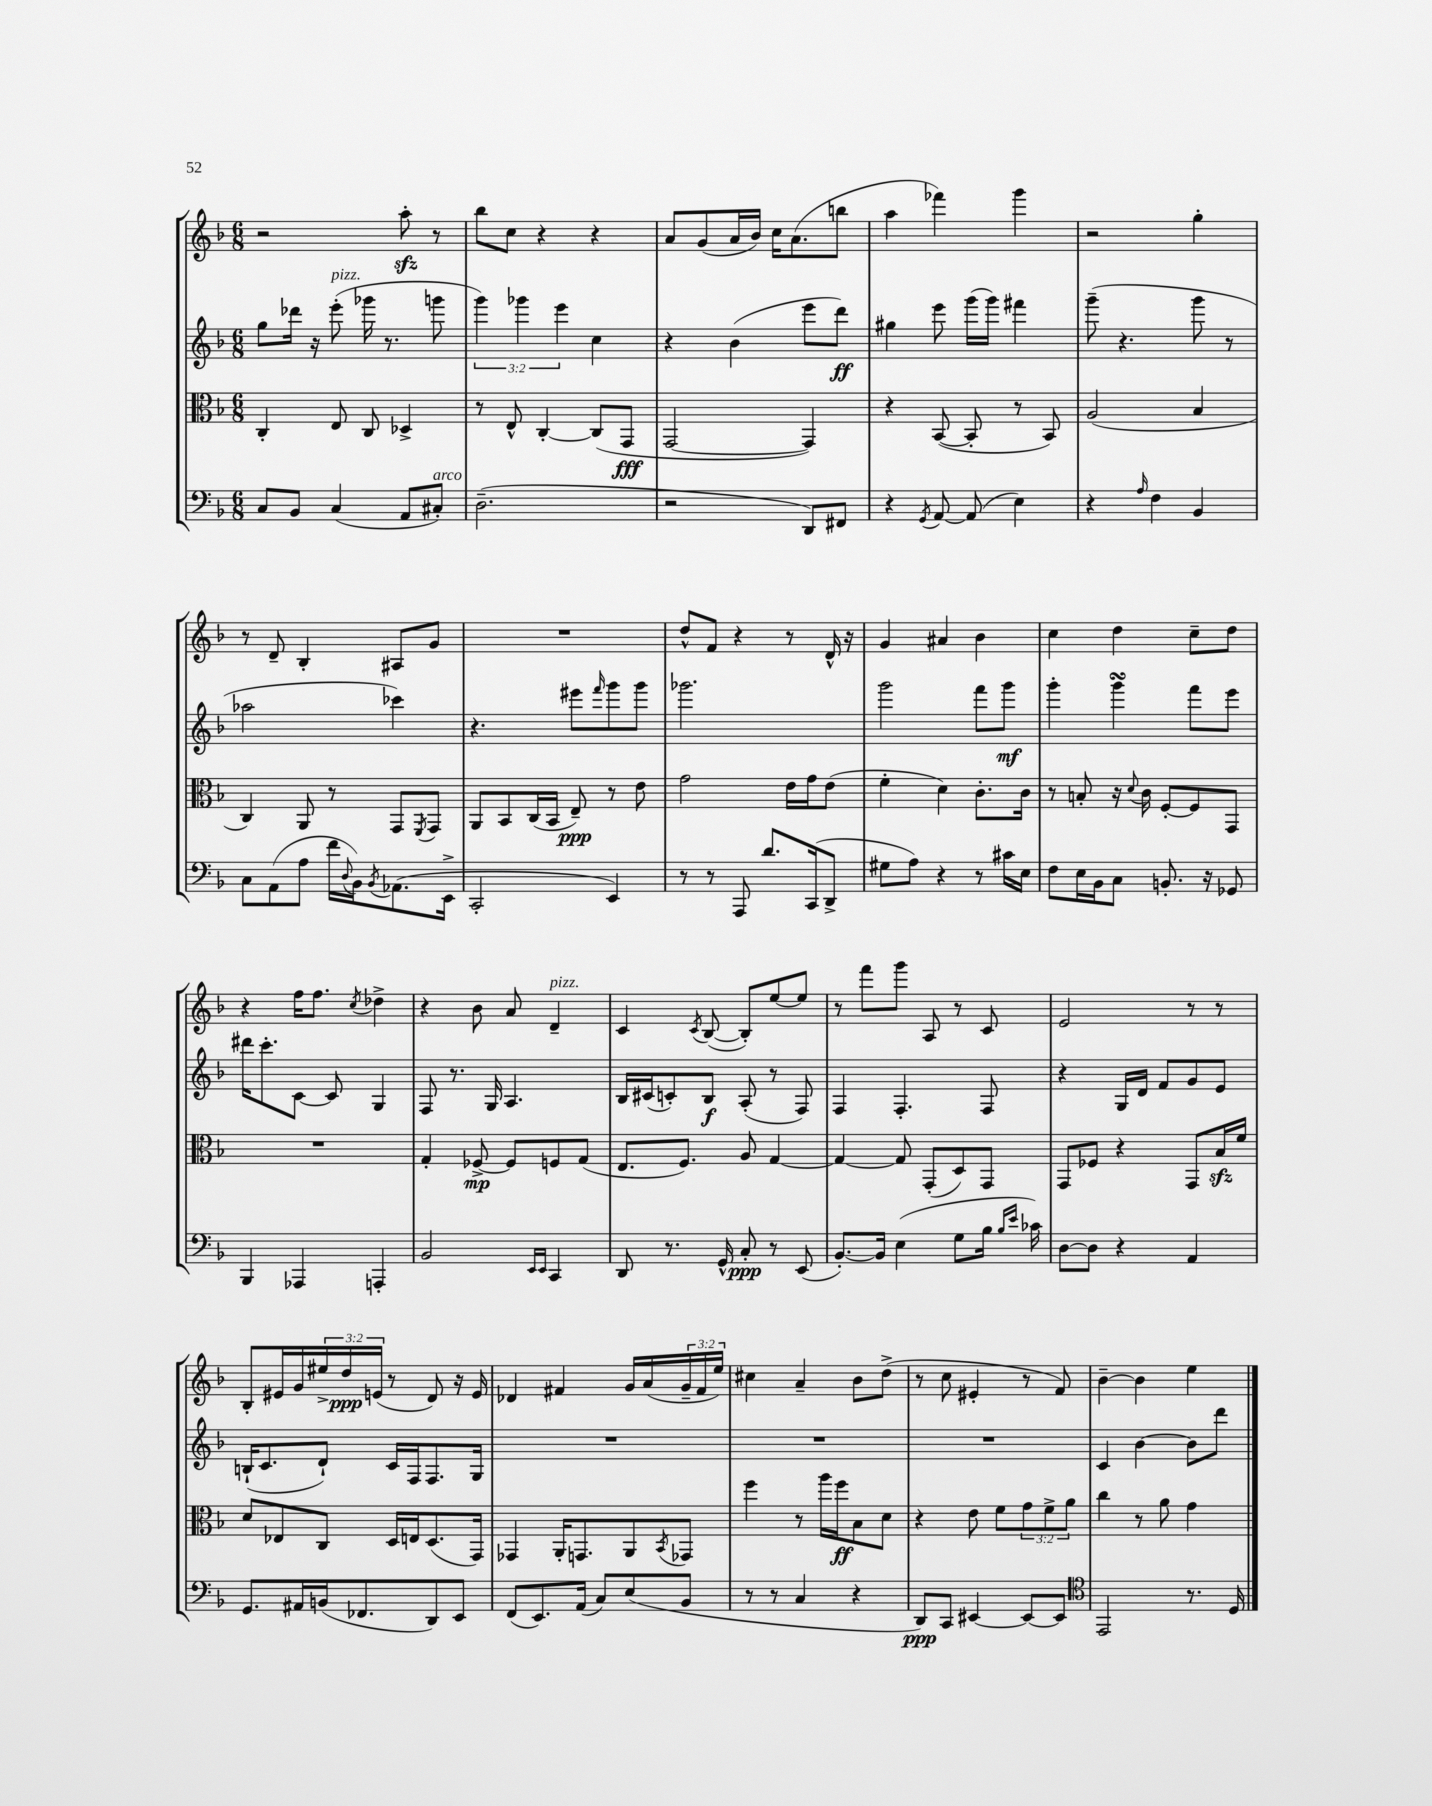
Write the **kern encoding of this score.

**kern	**kern	**kern	**kern
*staff4	*staff3	*staff2	*staff1
*clefF4	*clefC3	*clefG2	*clefG2
*k[b-]	*k[b-]	*k[b-]	*k[b-]
*M6/8	*M6/8	*M6/8	*M6/8
8C	4C'	8gg	2r
8BB-	.	16ddd-	.
.	.	16r	.
(4C	8E	(8eee'	.
.	8C	16ggg-	.
.	.	8.r	.
8AA	4D-^	.	8aa'
8C#')	.	8ggg	8r
=	=	=	=
(2.D~	8r	6ggg)	8bb-
.	8E^^	.	8cc
.	.	6ggg-	.
.	[4C'	.	4r
.	.	6eee	.
.	(8C]	4cc	4r
.	8GG	.	.
=	=	=	=
2r	[2GG	4r	8a
.	.	.	(8g
.	.	(4b-	16a
.	.	.	16b-)
.	.	.	16cc
.	.	.	(8.a
8DD)	4GG])	8eee	.
8FF#	.	8ddd)	8bb
=	=	=	=
4r	4r	4gg#	4aa
8qGG	.	.	.
[8AA	([8BB-	8eee	4fff-)
(8AA]	8BB-']	(16ggg	.
.	.	16ggg)	.
4E)	8r	4fff#	4ggg
.	8BB-)	.	.
=	=	=	=
4r	(2A	(8ggg~	2r
.	.	4.r	.
16qqA	.	.	.
4F	.	.	.
4BB-	4B-	8ggg	4gg'
.	.	8r	.
=	=	=	=
8C	4C)	2aa-	8r
(8AA	.	.	8d~
8A	8AA	.	4B-'
16f	8r	.	.
8qqD	.	.	.
16BB-)	.	.	.
8qBB-	.	.	.
(8.AA-	8GG	4ccc-)	8A#
.	8qFF	.	.
.	8GG	.	8g
16EE^	.	.	.
=	=	=	=
2CC'	8AA	4.r	2.r
.	8BB-	.	.
.	(16C	.	.
.	16BB-	.	.
.	8E~)	8eee#	.
.	.	16qqfff	.
4EE)	8r	8ggg	.
.	8e	8ggg	.
=	=	=	=
8r	2g	2.ggg-	8dd^^
8r	.	.	8f
8AAA	.	.	4r
8.d	.	.	.
.	16e	.	8r
(16CC	16g	.	.
8DD^	(8e	.	16d^^
.	.	.	16r
=	=	=	=
8G#	4f'	2ggg	4g
8A)	.	.	.
4r	4d)	.	4a#
8r	8.c'	8fff	4b-
16c#	.	8ggg	.
16E	16c	.	.
=	=	=	=
8F	8r	4ggg'	4cc
16E	8B'	.	.
16BB-	.	.	.
8C	16r	4ggg	4dd
.	8qqd	.	.
.	16c	.	.
8.BB'	[8F'	.	.
.	8F]	8fff	8cc~
16r	.	.	.
8GG-	8GG	8eee	8dd
=	=	=	=
4BBB-	2.r	16ddd#	4r
.	.	8.ccc'	.
4AAA-	.	[8c	16ff
.	.	.	8.ff
.	.	8c]	.
.	.	.	8qcc
4AAA'	.	4G	4dd-^
=	=	=	=
2BB-	4G'	8F	4r
.	.	8.r	.
.	[8F-^	.	8b-
.	.	16G	.
.	8F-]	4.A	8a
16qqEE	.	.	.
16qqEE	.	.	.
4CC	8F	.	4d~
.	(8G	.	.
=	=	=	=
8DD	8.E	16B-	4c
.	.	(16c#	.
8.r	.	8c')	.
.	8.F)	.	.
.	.	.	8qc
.	.	8B-	([8B-
16GG^^	.	.	.
8C'	8A	(8A'	8B-'])
8r	[4G	8r	[8ee
(8EE	.	8F)	8ee]
=	=	=	=
[8.BB-')	4G_	4F	8r
.	.	.	8fff
16BB-]	.	.	.
(4E	8G]	4.F'	8ggg
.	(8GG'	.	8A
8G	8D)	.	8r
16B-	8GG	8F	8c
16qqB-	.	.	.
16qqe	.	.	.
16c-)	.	.	.
=	=	=	=
[8D	8GG	4r	2e
8D]	8F-	.	.
4r	4r	16G	.
.	.	16d	.
.	.	8f	.
4AA	8GG	8g	8r
.	16B-	8e	8r
.	16f	.	.
=	=	=	=
8.GG	8d	(16B`	8B-'
.	.	8.c	.
.	8E-	.	16e#
16AA#	.	.	16g
(16BB	8C	8d`)	24ee#^
.	.	.	24dd
8.FF-	.	.	.
.	.	.	(24e
.	16D	16c	8r
.	16E	16F	.
8DD)	(8.D	8.F	8d)
8EE	.	.	16r
.	16GG)	16G	16e
=	=	=	=
(8FF	4GG-	2.r	4d-
8.EE)	.	.	.
.	16AA'	.	4f#
(16AA	8.GG	.	.
8C)	.	.	.
(8E	8AA	.	16g
.	.	.	(16a
.	8qBB-	.	.
8BB-	8GG-	.	24g~
.	.	.	24f#
.	.	.	24ee)
=	=	=	=
8r	4ff	2.r	4cc#
8r	.	.	.
4C	8r	.	4a~
.	16aa	.	.
.	16ff	.	.
4r	8B-	.	8b-
.	8d	.	(8dd^
=	=	=	=
8DD)	4r	2.r	8r
8CC	.	.	8cc
[4EE#	8e	.	4e#'
.	8f	.	.
8EE#_	12g	.	8r
.	12f^	.	.
8EE#]	.	.	8f)
.	12a	.	.
=	=	=	=
*clefC4	*	*	*
2EE	4cc	4c	[4b-~
.	8r	[4b-	4b-]
.	8a	.	.
8.r	4g	8b-]	4ee
.	.	8ddd	.
16D	.	.	.
==	==	==	==
*-	*-	*-	*-
